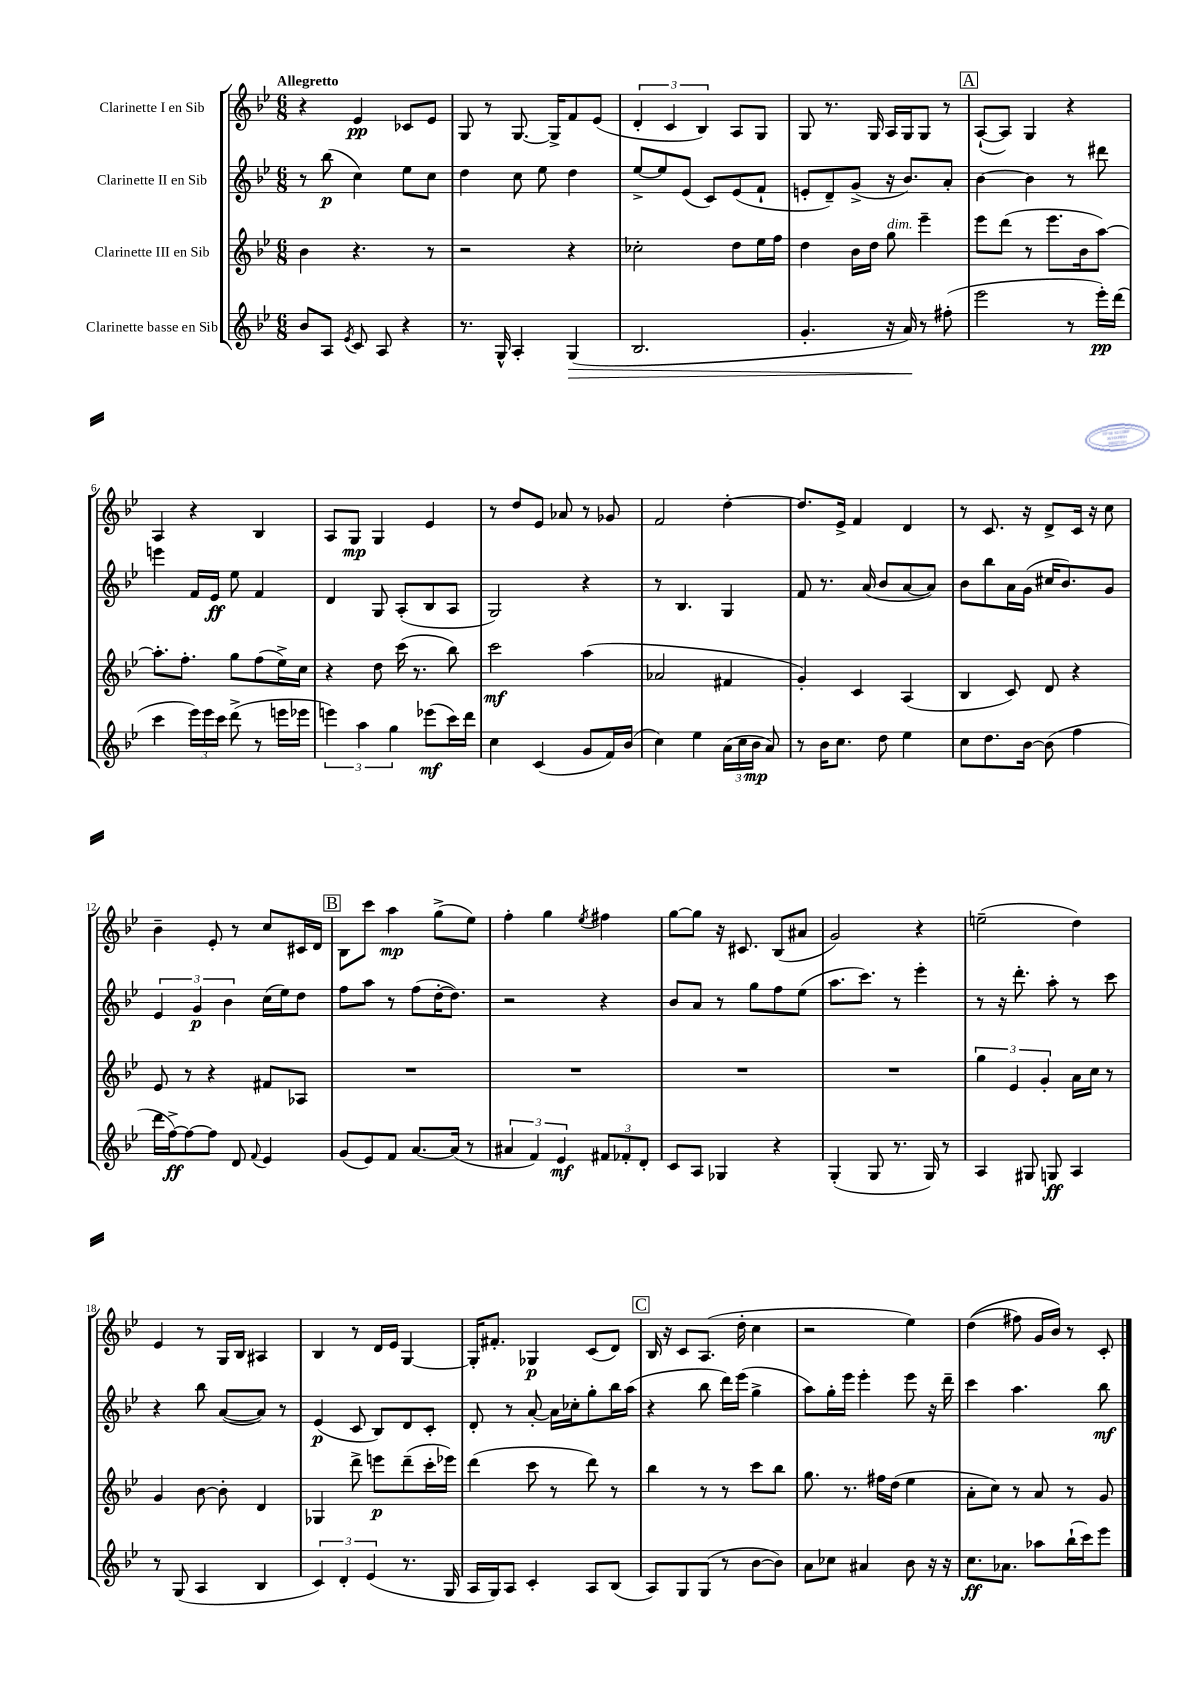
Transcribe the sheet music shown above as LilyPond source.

<<
\new StaffGroup <<
\new Staff = "s0" \with { instrumentName = "Clarinette I en Sib" } {
    \clef treble \key bes \major \numericTimeSignature \time 6/8 \tempo "Allegretto"
    \autoBeamOff r4 ees'4\pp ces'8[ ees'8] |
    g8 r8 g8.~ g16[-> f'8 ees'8]( |
    \tuplet 3/2 { d'4-. c'4 bes4) } a8[ g8] |
    g8 r8. g16 a16[ g16 g8] r8 |
    \mark \markup { \box "A" } a8[~-!( a8]) g4 r4 |
    a4 r4 bes4 |
    a8[ g8]\mp g4 ees'4 |
    r8 d''8[ ees'8] aes'8 r8 ges'8 |
    f'2 d''4~-. |
    d''8.[ ees'16]-> f'4 d'4 |
    r8 c'8. r16 d'8[-> c'16] r16 c''8 |
    bes'4-- ees'8-. r8 c''8[ cis'16 d'16] |
    \mark \markup { \box "B" } bes8[ c'''8] a''4\mp g''8[->( ees''8]) |
    f''4-. g''4 \acciaccatura { ees''8 } fis''4 |
    g''8[~ g''8] r16 cis'8. bes8[( ais'8] |
    g'2) r4 |
    e''2--( d''4) |
    ees'4 r8 g16[ bes16] ais4 |
    bes4 r8 d'16[ ees'16] g4~ |
    g16[-. fis'8.]-. ges4\p c'8[( d'8]) |
    \mark \markup { \box "C" } bes16 r16 c'8[ a8.]( d''16-. c''4 |
    r2 ees''4) |
    d''4(\( fis''8) g'16[ bes'16]\) r8 c'8-. \bar "|." |
}
\new Staff = "s1" \with { instrumentName = "Clarinette II en Sib" } {
    \clef treble \key bes \major \numericTimeSignature \time 6/8
    \autoBeamOff r8 bes''8\p( c''4) ees''8[ c''8] |
    d''4 c''8 ees''8 d''4 |
    ees''8[~-> ees''8 ees'8]( c'8[) ees'8( f'8]-! |
    e'8[-. d'8--) g'8]->( r16 bes'8.[) a'8]-. |
    \mark \markup { \box "A" } bes'4~ bes'4 r8 dis'''8 |
    e'''4 f'16[ ees'16]\ff ees''8 f'4 |
    d'4 g8 a8[-.( bes8 a8] |
    g2) r4 |
    r8 bes4. g4 |
    f'8 r8. a'16( bes'8[ a'8~ a'8]) |
    bes'8[ bes''8 a'16 g'16]( cis''16[ bes'8.) g'8] |
    \tuplet 3/2 { ees'4 g'4\p bes'4 } c''16[( ees''16) d''8] |
    \mark \markup { \box "B" } f''8[ a''8] r8 f''8[( d''16~-. d''8.]) |
    r2 r4 |
    bes'8[ a'8] r8 g''8[ f''8 ees''8]( |
    a''8.[ c'''8.]) r8 ees'''4-. |
    r8 r16 d'''8.-. a''8-. r8 c'''8 |
    r4 bes''8 a'8[~( a'8]) r8 |
    ees'4\p( c'8 bes8[) d'8 c'8]-. |
    d'8-. r8 a'8~-. a'16[ ces''16-. g''8-. bes''16 a''16]( |
    \mark \markup { \box "C" } r4 bes''8 d'''16[) ees'''16]( g''4-> |
    a''8[) g''16-. ees'''16] ees'''4-. ees'''8 r16 d'''16-- |
    c'''4 a''4. bes''8\mf \bar "|." |
}
\new Staff = "s2" \with { instrumentName = "Clarinette III en Sib" } {
    \clef treble \key bes \major \numericTimeSignature \time 6/8
    \autoBeamOff bes'4 r4. r8 |
    r2 r4 |
    ces''2-. d''8[ ees''16 f''16] |
    d''4 bes'16[ d''16] g''8^\markup { \italic "dim." } ees'''4-- |
    \mark \markup { \box "A" } ees'''8[ d'''8]( r8 ees'''8.[ bes'16 a''8]~) |
    a''8.[-. f''8.]-. g''8[ f''8( ees''16->) c''16] |
    r4 d''8 c'''16( r8. bes''8) |
    c'''2\mf a''4( |
    aes'2 fis'4 |
    g'4-.) c'4 a4( |
    bes4 c'8) d'8 r4 |
    ees'8 r8 r4 fis'8[ aes8] |
    \mark \markup { \box "B" } R2. |
    R2. |
    R2. |
    R2. |
    \tuplet 3/2 { g''4 ees'4 g'4-. } a'16[ c''16] r8 |
    g'4 bes'8~ bes'8-. d'4 |
    ges4 d'''8-> e'''8[\p d'''8--( c'''16-. ees'''16]) |
    d'''4( c'''8 r8 d'''8) r8 |
    \mark \markup { \box "C" } bes''4 r8 r8 c'''8[ bes''8] |
    g''8. r8. fis''16[ d''16]( ees''4 |
    a'8[-. c''8]) r8 a'8 r8 g'8 \bar "|." |
}
\new Staff = "s3" \with { instrumentName = "Clarinette basse en Sib" } {
    \clef treble \key bes \major \numericTimeSignature \time 6/8
    \autoBeamOff bes'8[ a8] \acciaccatura { ees'8 } c'8 a8 r4 |
    r8. g16-^ a4-. g4\>( |
    bes2. |
    g'4.-. r16 a'16\!) r8 fis''8-.( |
    \mark \markup { \box "A" } ees'''2 r8 ees'''16[-.\pp) d'''16]( |
    c'''4 \tuplet 3/2 { ees'''16[) ees'''16 c'''16] } d'''8->( r8 e'''16[ ees'''16] |
    \tuplet 3/2 { e'''4) a''4 g''4 } ees'''8[\mf( c'''16) d'''16] |
    c''4 c'4( g'8[ f'16) bes'16]( |
    c''4) ees''4 \tuplet 3/2 { a'16[( c''16 bes'16]\mp } a'8) |
    r8 bes'16[ c''8.] d''8 ees''4 |
    c''8[ d''8. bes'16]~ bes'8( f''4 |
    d'''16[ f''16~->\ff) f''8~ f''8] d'8 \appoggiatura { f'8 } ees'4 |
    \mark \markup { \box "B" } g'8[( ees'8) f'8] a'8.[~ a'16]( r8 |
    \tuplet 3/2 { ais'4 f'4) ees'4\mf } \tuplet 3/2 { fis'8[ fes'8-. d'8]-. } |
    c'8[ a8] ges4 r4 |
    g4-.( g8 r8. g16) r8 |
    a4 gis8 g8\ff a4 |
    r8 g8( a4 bes4 |
    \tuplet 3/2 { c'4) d'4-. ees'4( } r8. g16 |
    a16[ g16) a8] c'4-. a8[ bes8]( |
    \mark \markup { \box "C" } a8[) g8 g8]( r8 bes'8[~ bes'8]) |
    a'8[ ces''8] ais'4 bes'8 r16 r16 |
    c''8.[\ff aes'8.] aes''8[ bes''16-!( c'''16) ees'''8] \bar "|." |
}
>>
>>
